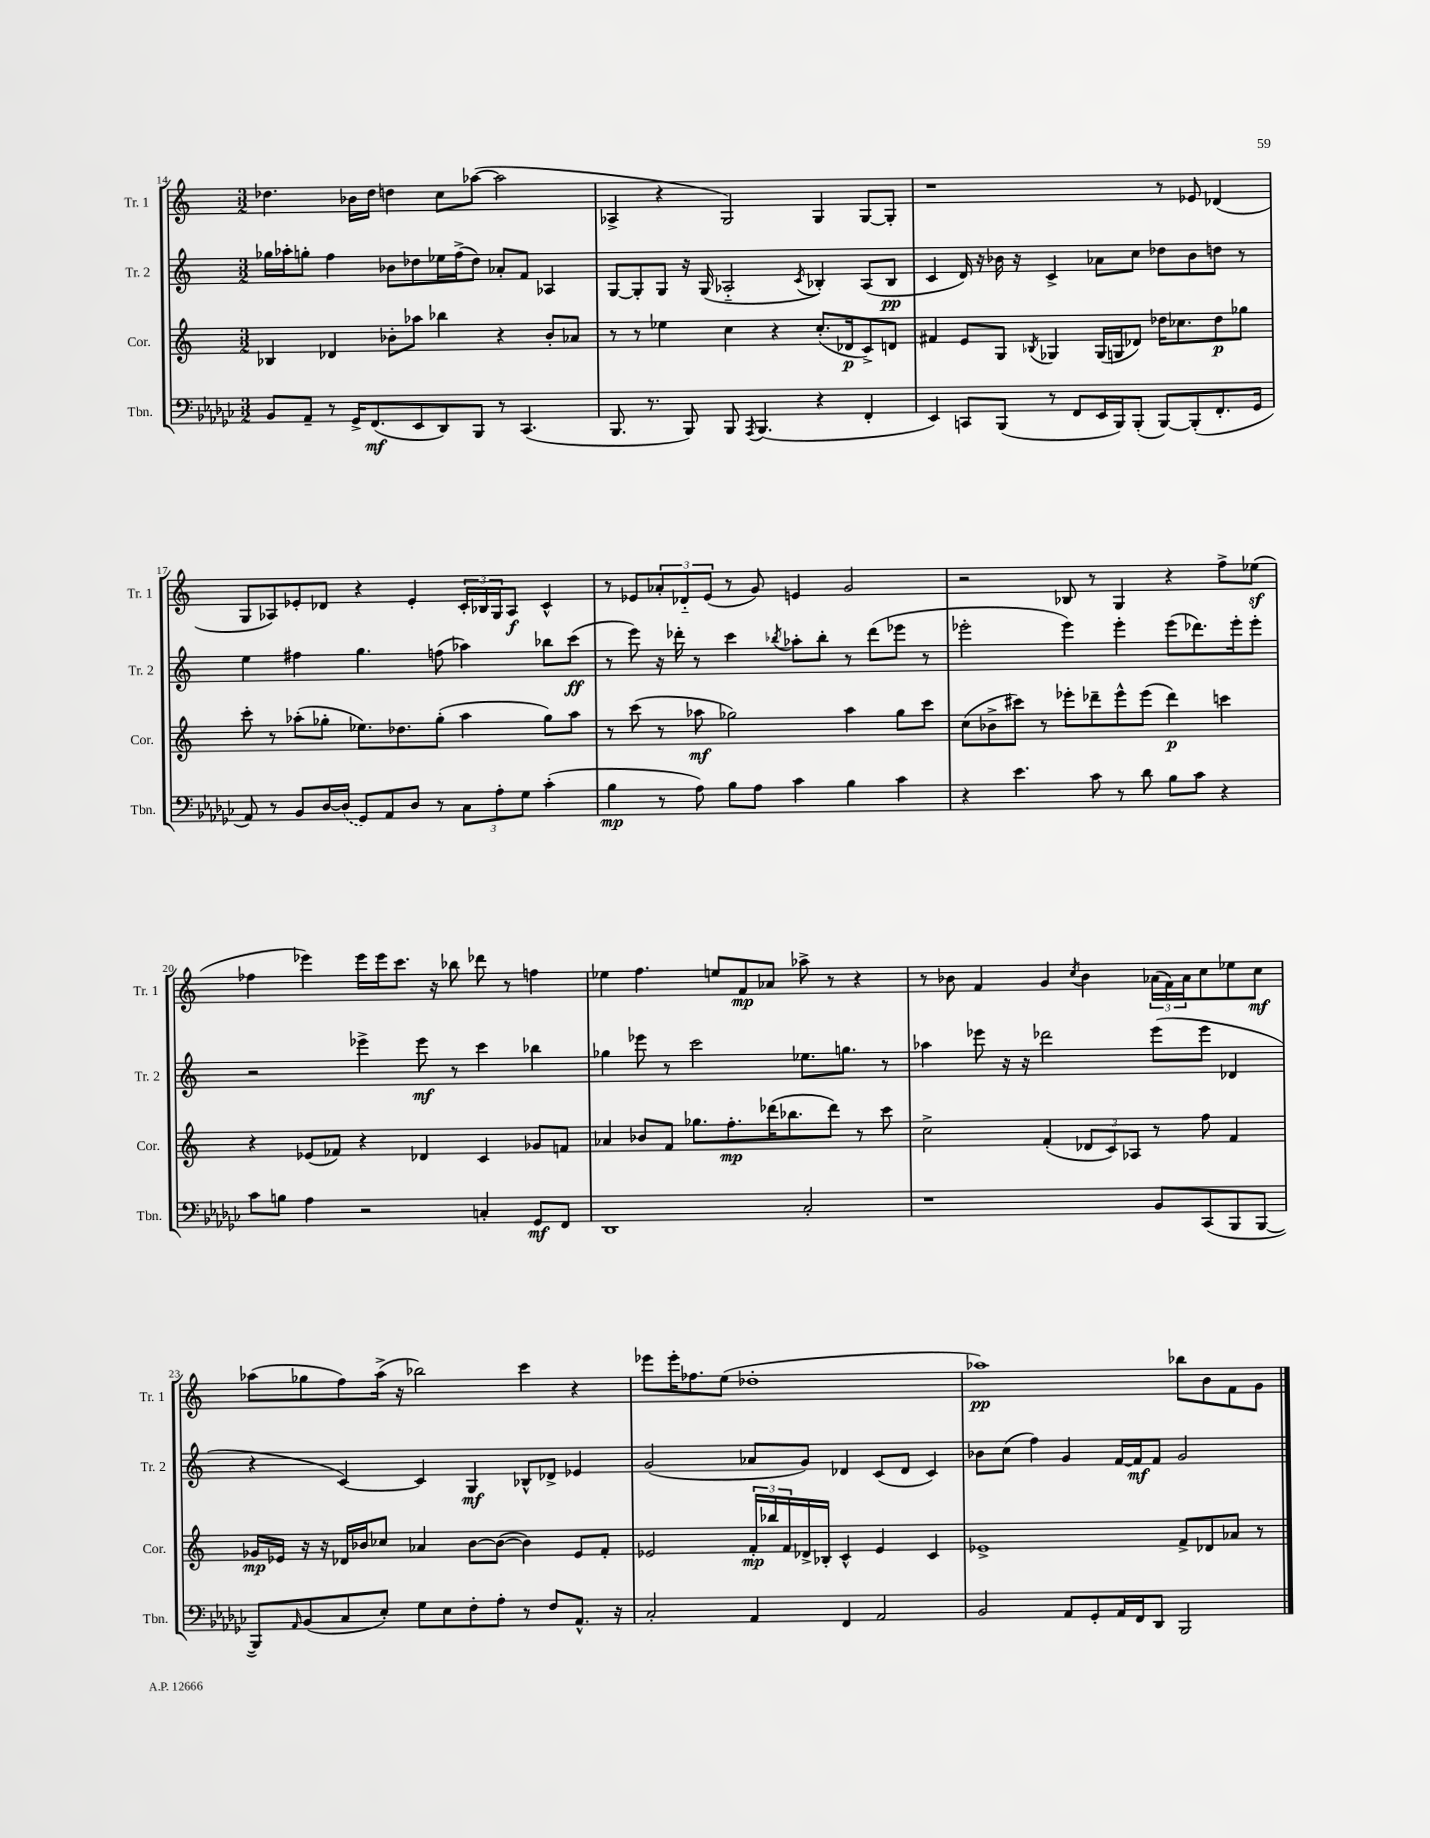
<<
\new StaffGroup <<
\new Staff = "s0" \with { instrumentName = "Tr. 1" shortInstrumentName = "Tr. 1" } {
    \clef treble \key c \major \numericTimeSignature \time 3/2
    des''4. bes'16 des''16 d''4 c''8 aes''8~( aes''2 |
    aes4-> r4 g2) g4 g8~ g8-. |
    r1 r8 ees'8 des'4( |
    g8 aes8) ees'8-. des'8 r4 ees'4-. \tuplet 3/2 { c'16-. bes16 g16 } aes8\f c'4-^ |
    r8 ees'8 \tuplet 3/2 { aes'8-. des'8-_ ees'8( } r8 g'8) e'4 g'2 |
    r2 bes8 r8 g4 r4 f''8-> ees''8\sf( |
    fes''4 ees'''4) ees'''16 ees'''16 c'''8. r16 bes''8 des'''8 r8 f''4 |
    ees''4 f''4. e''8 f'8\mp aes'8 aes''8-> r8 r4 |
    r8 bes'8 f'4 g'4 \acciaccatura { c''8 } bes'4 \tuplet 3/2 { aes'16( f'16) aes'16 } c''8 ees''8 c''8\mf |
    aes''8( ges''8 f''8) aes''16->( r16 bes''2) c'''4 r4 |
    ees'''8 ees'''16-. fes''8. e''8( des''1-. |
    aes''1\pp) bes''8 b'8 f'8 g'8 \bar "|." |
}
\new Staff = "s1" \with { instrumentName = "Tr. 2" shortInstrumentName = "Tr. 2" } {
    \clef treble \key c \major \numericTimeSignature \time 3/2
    ges''16 aes''16-. g''8-. f''4 bes'8 des''8 ees''16 f''16->( des''8) aes'8-. f'8 aes4 |
    g8~ g8-. g8 r16 g16( aes2-_ \acciaccatura { c'8 } bes4-.) aes8( bes8\pp |
    c'4 d'16) r16 bes'16 r16 c'4-> aes'8 c''8 des''8 bes'8 d''8 r8 |
    e''4 fis''4 g''4. f''8( aes''4) bes''8 c'''8\ff( |
    r8 e'''8) r16 des'''16-. r8 c'''4 \acciaccatura { bes''8 } aes''8-. bes''8-. r8 des'''8( ees'''8 r8 |
    ees'''2-. ees'''4) ees'''4-. ees'''8( des'''8.) ees'''16-. ees'''8-. |
    r2 ees'''4-> ees'''8\mf r8 c'''4 bes''4 |
    ges''4 ees'''8 r8 c'''2 ees''8. g''8. r8 |
    aes''4 ees'''8 r16 r16 des'''2 ees'''8( ees'''8 des'4 |
    r4 c'4~) c'4 g4\mf bes8-^ des'8-> ees'4 |
    g'2( aes'8 g'8) des'4 c'8( des'8 c'4) |
    bes'8 c''8( f''4) g'4 f'16~ f'16\mf f'8 g'2 \bar "|." |
}
\new Staff = "s2" \with { instrumentName = "Cor." shortInstrumentName = "Cor." } {
    \clef treble \key c \major \numericTimeSignature \time 3/2
    bes4 des'4 bes'8-. aes''8 bes''4 r4 bes'8-. aes'8 |
    r8 r8 ees''4 c''4 r4 c''8.-.( des'16\p c'8->) d'8 |
    fis'4 e'8 g8 \acciaccatura { bes8 } ges4 ges16( g16 des'8) des''16 ces''8. des''8\p ges''8 |
    c'''8-. r8 aes''8-.( ges''8-. ees''8.) des''8. ges''8-.( aes''4 ges''8) aes''8 |
    r8 c'''8( r8 aes''8\mf ges''2) aes''4 ges''8 c'''8 |
    c''8( bes'8-> cis'''8) r8 ees'''8-. des'''8-- ees'''8-^ ees'''8( des'''4\p) c'''4 |
    r4 ees'8( fes'8) r4 des'4 c'4 ges'8 f'8 |
    aes'4 bes'8 f'8 ges''8. f''8.-.\mp des'''16( bes''8. des'''8) r8 c'''8 |
    c''2-> f'4-.( \tuplet 3/2 { des'8 c'8) aes8 } r8 f''8 f'4 |
    ges'16\mp ees'16 r16 r16 des'16 bes'16 ces''8 aes'4 bes'8~ bes'8~( bes'4) ees'8 f'8-. |
    ees'2 \tuplet 3/2 { f'16-.\mp bes''16 f'16 } des'16-> bes16-. c'4-^ ees'4 c'4 |
    ees'1-> f'8-> des'8 aes'8 r8 \bar "|." |
}
\new Staff = "s3" \with { instrumentName = "Tbn." shortInstrumentName = "Tbn." } {
    \clef bass \key ges \major \numericTimeSignature \time 3/2
    bes,8 aes,8-- r8 ges,16-> f,8.\mf( ees,8 des,8) bes,,8 r8 ces,4.( |
    bes,,8. r8. bes,,8) bes,,8 \acciaccatura { aes,,8 } bes,,4.( r4 f,4-. |
    ees,4) c,8 bes,,8( r8 f,8 ees,16 bes,,16) bes,,8-.( bes,,8~) bes,,8-.( f,8.-. ges,16 |
    aes,8) r8 bes,8 des16~ \once \slurDashed des16( ges,8) aes,8 des8 r8 \tuplet 3/2 { ces8 aes8-. ges8 } ces'4-.( |
    bes4\mp r8 aes8) bes8 aes8 ces'4 bes4 ces'4 |
    r4 ees'4. ces'8 r8 des'8 bes8 ces'8 r4 |
    ces'8 b8 aes4 r2 c4-. ges,8\mf f,8 |
    des,1 ces2-. |
    r1 bes,8 ces,8( bes,,8 bes,,8~ |
    bes,,8) \grace { aes,16 } bes,8( ces8 ees8-.) ges8 ees8 f8-. aes8-. r8 f8 aes,8.-^ r16 |
    ces2-. aes,4 f,4 aes,2 |
    bes,2 aes,8 ges,8-. aes,16 f,16 des,8 bes,,2 \bar "|." |
}
>>
>>
\layout { \context { \Score currentBarNumber = #14 } }
